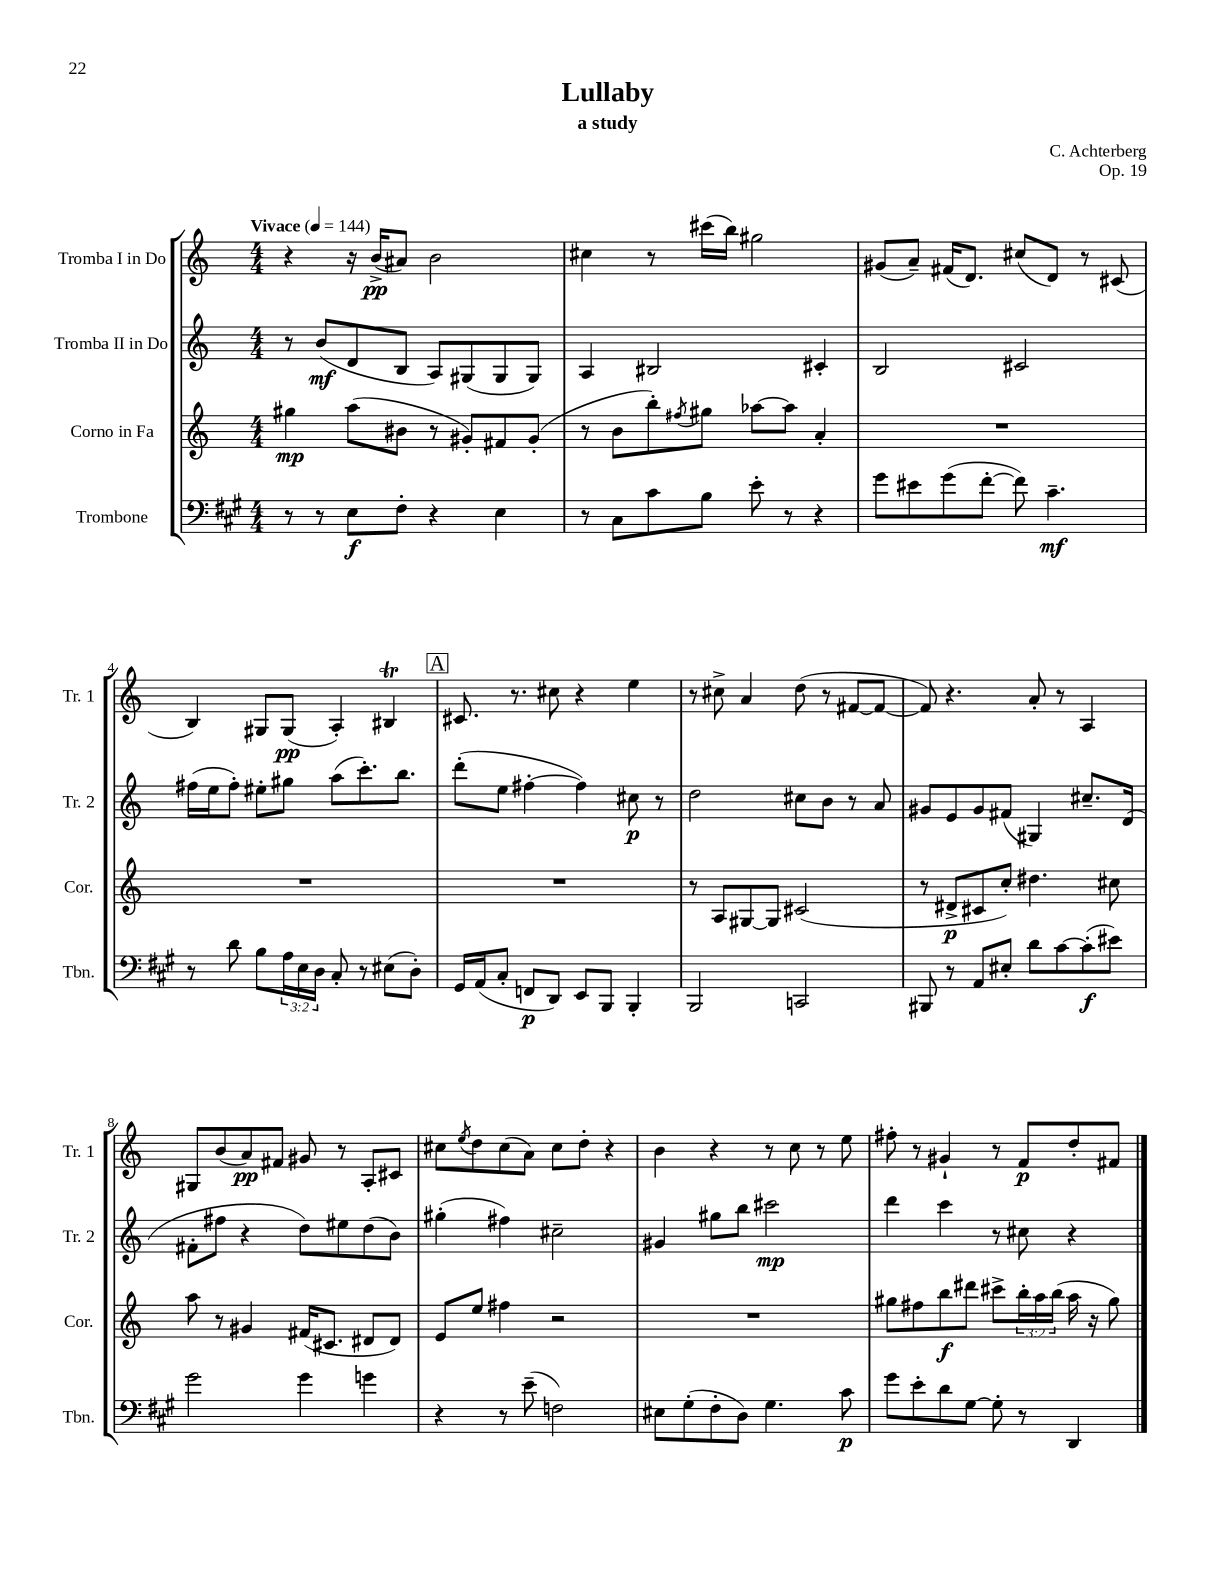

**kern	**kern	**kern	**kern
*staff4	*staff3	*staff2	*staff1
*clefF4	*clefG2	*clefG2	*clefG2
*k[f#c#g#]	*k[]	*k[]	*k[]
*M4/4	*M4/4	*M4/4	*M4/4
*MM144	*MM144	*MM144	*MM144
8r	4gg#\	8r	4r
8r	.	(8b/L	.
8E\L	(8aa\L	8d/	16r
.	.	.	(16b^/LK
8F#'\J	8b#\J	8B/J	8a#/J)
4r	8r	8A/L)	2b\
.	8g#'/L)	(8G#/	.
4E\	8f#/	8G#/	.
.	(8g#'/J	8G#/J)	.
=	=	=	=
8r	8r	4A/	4cc#\
8C#\L	8b\L	.	.
8c#\	8bb'\)	2B#/	8r
.	8qff#/	.	.
8B\J	8gg#\J	.	(16ccc#\LL
.	.	.	16bb\JJ)
8e'\	[8aa-\L	.	2gg#\
8r	8aa-\]J	.	.
4r	4a'/	4c#'/	.
=	=	=	=
8g#\L	1r	2B/	(8g#/L
8e#\	.	.	8a~/J)
(8g#\	.	.	(16f#/LK
.	.	.	8.d/J)
[8f#'\J	.	.	.
8f#\])	.	2c#/	(8cc#/L
4.c#~\	.	.	8d/J)
.	.	.	8r
.	.	.	(8c#/
=	=	=	=
8r	1r	(16ff#\LL	4B/)
.	.	16ee\J	.
8d\	.	8ff#'\J)	.
8B\L	.	8ee#'\L	8G#/L
24A\L	.	8gg#\J	(8G#/J
24E\	.	.	.
24D\JJ	.	.	.
8C#'/	.	(8aa\L	4A'/)
8r	.	8.ccc'\)	.
(8E#\L	.	.	4B#/
.	.	8.bb\J	.
8D'\J)	.	.	.
=	=	=	=
16GG#/LL	1r	(8ddd'\L	8.c#/
(16AA/J	.	.	.
8C#'/J	.	8ee\J	.
.	.	.	8.r
8FF/L	.	[4ff#'\	.
8DD/J)	.	.	8cc#\
8EE/L	.	4ff#\])	4r
8BBB/J	.	.	.
4BBB'/	.	8cc#\	4ee\
.	.	8r	.
=	=	=	=
2BBB/	8r	2dd\	8r
.	8A/L	.	8cc#^\
.	[8G#/	.	4a/
.	8G#/]J	.	.
2CC/	(2c#/	8cc#\L	(8dd\
.	.	8b\J	8r
.	.	8r	[8f#/L
.	.	8a/	8f#/_J
=	=	=	=
8BBB#/	8r	8g#/L	8f#/])
8r	8d#^/L	8e/	4.r
8AA/L	8c#/	8g#/	.
8E#'/J	8cc'/J)	(8f#/J	.
8d\L	4.dd#\	4G#/)	8a'/
[8c#\	.	.	8r
(8c#'\]	.	8.cc#~/L	4A/
8e#\J)	8cc#\	.	.
.	.	(16d/Jk	.
=	=	=	=
2g#\	8aa\	8f#'\L	8G#/L
.	8r	8ff#\J	(8b/
.	4g#/	4r	8a/)
.	.	.	8f#/J
4g#\	(16f#/LK	8dd\L)	8g#/
.	8.c#/J	.	.
.	.	8ee#\	8r
4g\	8d#/L	(8dd\	8A'/L
.	8d#/J)	8b\J)	8c#/J
=	=	=	=
4r	8e/L	(4gg#'\	8cc#\L
.	.	.	8qee/
.	8ee/J	.	8dd\
8r	4ff#\	4ff#\)	(8cc#\
(8e~\	.	.	8a\J)
2F\)	2r	2cc#~\	8cc#\L
.	.	.	8dd'\J
.	.	.	4r
=	=	=	=
8E#\L	1r	4g#/	4b\
(8G#'\	.	.	.
8F#'\	.	8gg#\L	4r
8D\J)	.	8bb\J	.
4.G#\	.	2ccc#\	8r
.	.	.	8cc\
.	.	.	8r
8c#\	.	.	8ee\
=	=	=	=
8g#\L	8gg#\L	4ddd\	8ff#'\
8e'\	8ff#\	.	8r
8d\	8bb\	4ccc\	4g#`/
[8G#\J	8ddd#\J	.	.
8G#'\]	8ccc#^\L	8r	8r
8r	24bb'\L	8cc#\	8f/L
.	24aa\	.	.
.	(24bb\JJ	.	.
4DD/	16aa\	4r	8dd'/
.	16r	.	.
.	8gg#\)	.	8f#/J
==	==	==	==
*-	*-	*-	*-
